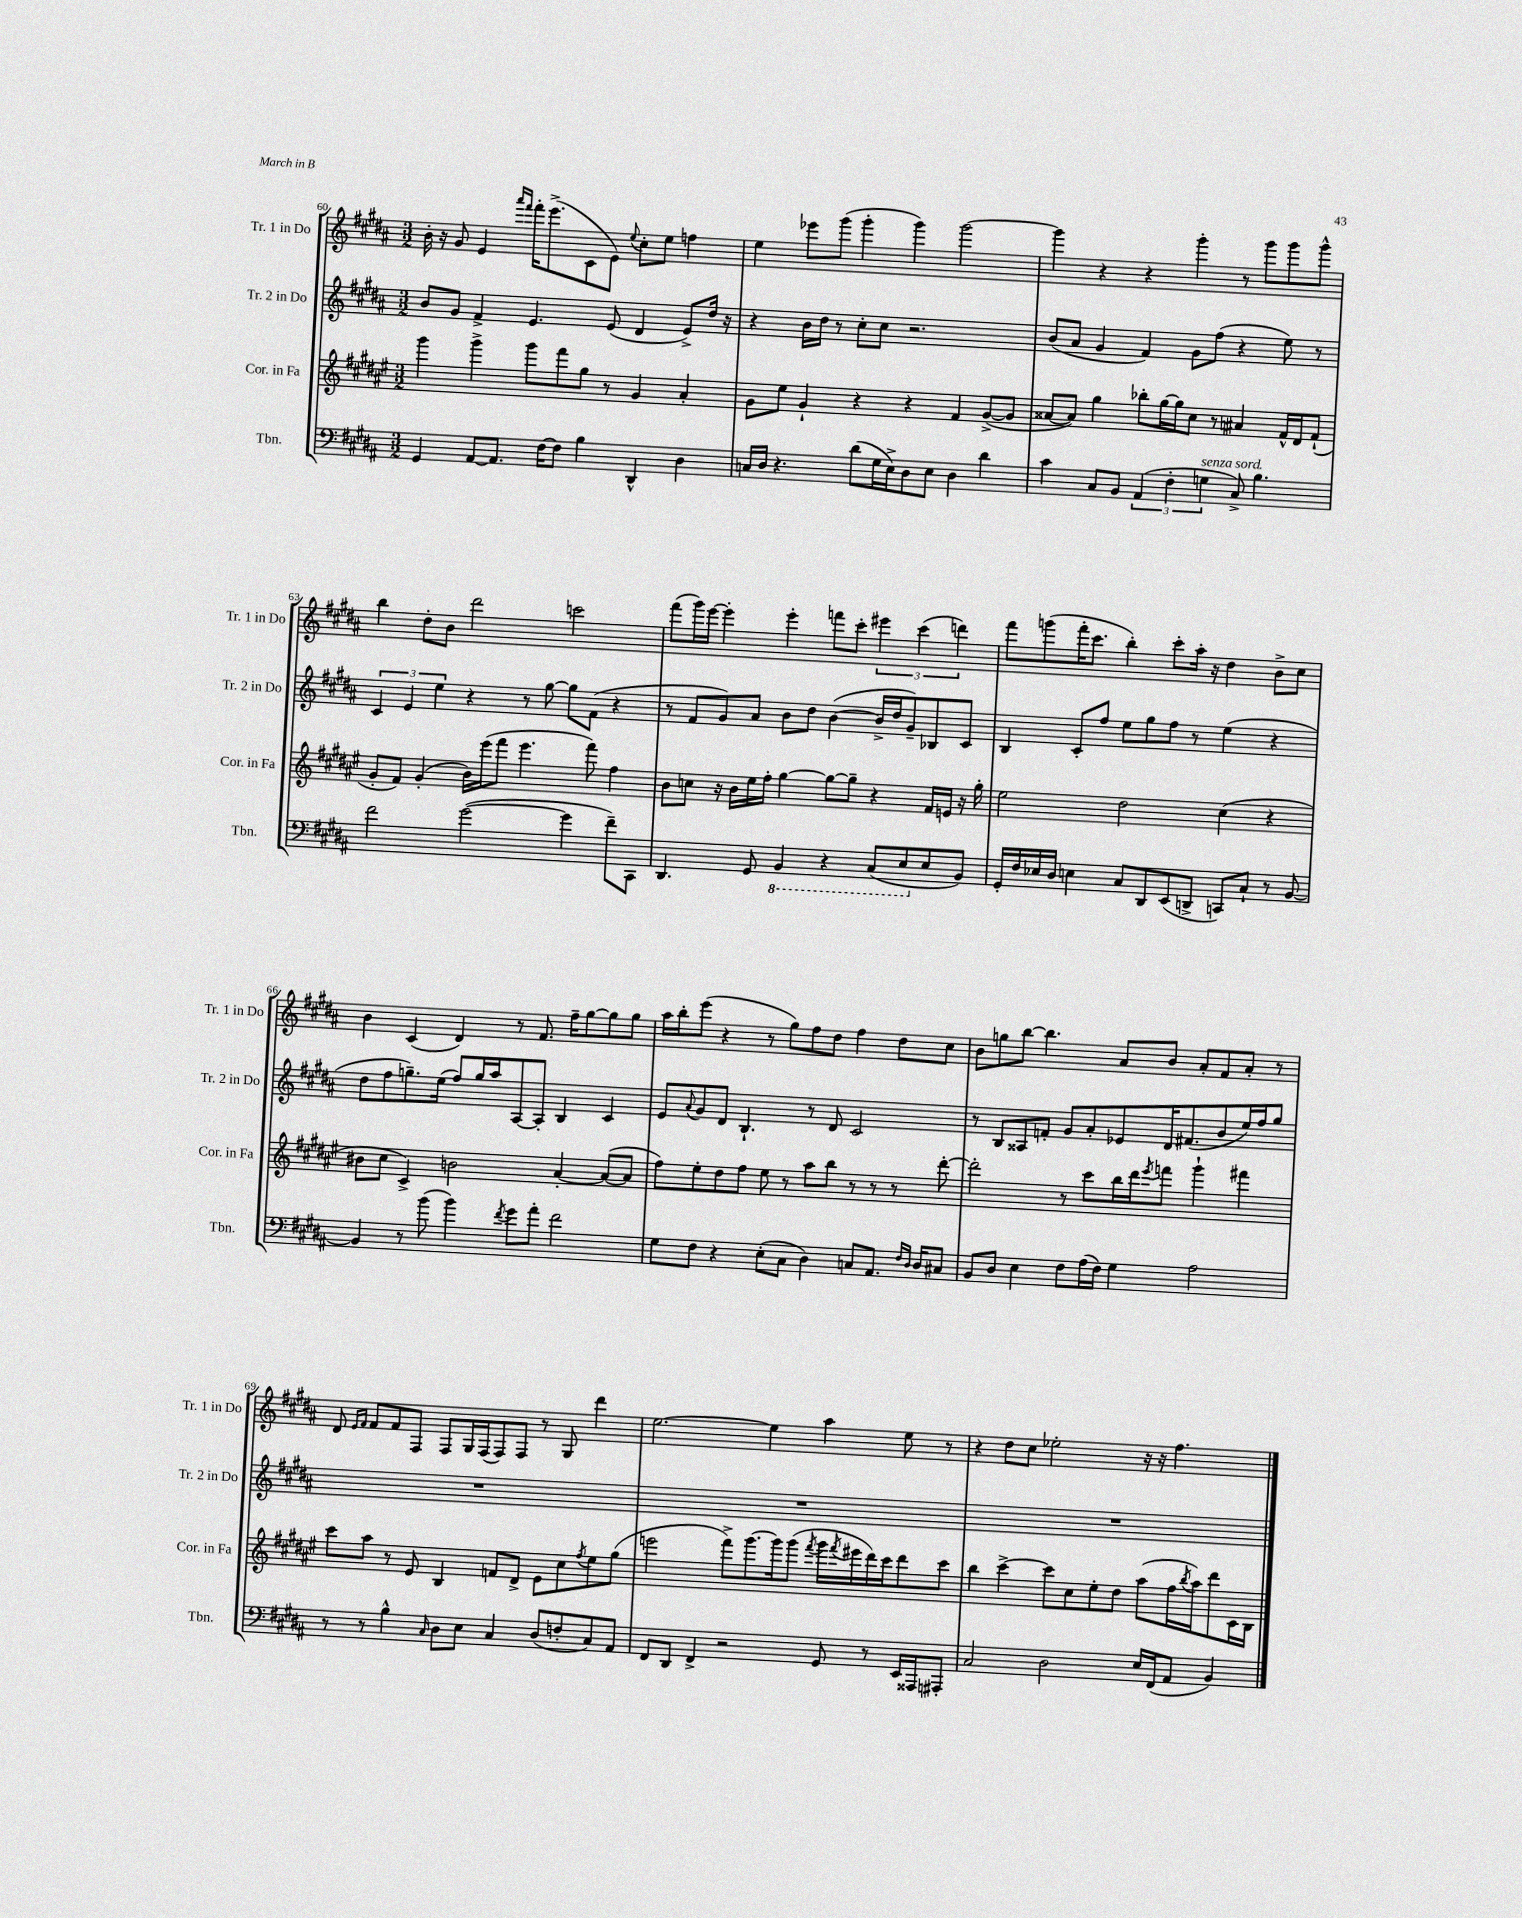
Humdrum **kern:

**kern	**kern	**kern	**kern
*part4	*part3	*part2	*part1
*staff4	*staff3	*staff2	*staff1
*I"Tbn.	*I"Cor. in Fa	*I"Tr. 2 in Do	*I"Tr. 1 in Do
*I'Tbn.	*I'Cor. in Fa	*I'Tr. 2 in Do	*I'Tr. 1 in Do
*clefF4	*clefG2	*clefG2	*clefG2
*k[f#c#g#d#a#]	*k[f#c#g#d#a#e#]	*k[f#c#g#d#a#]	*k[f#c#g#d#a#]
*M3/2	*M3/2	*M3/2	*M3/2
=60	=60	=60	=60
4GG#/	4ggg#\	8b/L	16b'\
.	.	.	16r
.	.	8g#/J	8g#/
[8AA#/L	4ggg#^\	4f#^/	4e/
8.AA#/J]	.	.	.
.	.	.	16qqaaa#/LL
.	.	.	16qqfff#/JJ
.	8ggg#\L	4.e/	16fff#'\KL
[16F#\KL	.	.	(8.eee^\
8F#\J]	8fff#\	.	.
4B\	8gg#\J	.	8c#\
.	8r	(8e/	8e\J)
.	.	.	8qqee/
4DD#^^/	4g#/	4d#/	8cc#'\L
.	.	.	8ee\J
4D#\	4a#'/	8e^/L)	4ffn\
.	.	16dd#/Jk	.
.	.	16r	.
=61	=61	=61	=61
16Cn/LL	8g#\L	4r	4ee\
16D#/JJ	.	.	.
4.r	8ee#\J	.	.
.	4g#`/	16b\LL	8eee-X\L
.	.	16dd#\JJ	.
.	.	8r	(8ggg#\J
(8d#\L	4r	8cc#'\L	4ggg#'\
16G#\L	.	8cc#\J	.
16E^\J)	.	.	.
8D#\	4r	2.r	4ggg#\)
8E\J	.	.	.
4D#\	4f#/	.	[2ggg#\
4d#\	([8g#^/L	.	.
.	8g#/J]	.	.
=62	=62	=62	=62
4c#\	[8a##X/L	(8b/L	4ggg#\]
.	8a##/J])	8a#/J	.
8C#/L	4gg#\	4g#/	4r
8BB/J	.	.	.
(6AA#/	8bb-X'\L	4f#/)	4r
.	[16gg#\L	.	.
6F#'\	.	.	.
.	16gg#\J]	.	.
.	8cc#\J	8g#\L	4ggg#'\
!LO:TX:a:i:t=senza sord.	!	!	!
6Gn\	.	.	.
.	8r	(8ff#\J	.
8C#^/)	4a#X/	4r	8r
4.B\	.	.	8ggg#\L
.	16f#^^/LL	8ee\)	8ggg#\
.	16d#/J	.	.
.	(8f#`/J	8r	8ggg#^^\J
!!LO:LB:g=z
=63	=63	=63	=63
2f#\	8g#'/L	6c#/	4bb\
.	8f#/J)	.	.
.	.	6e/	.
.	(4g#'/	.	8dd#'\L
.	.	6ee\	.
.	.	.	8b\J
([2g#\	16b\LL)	4r	2ddd#\
.	(16eee#\J	.	.
.	8fff#\J	.	.
.	4.eee#\	8r	.
.	.	[8gg#\	.
4g#\]	.	8gg#\L]	2cccn\
.	8fff#\)	(8f#\J	.
8f#~\L)	4ff#\	4r	.
8CC#\J	.	.	.
=64	=64	=64	=64
4.DD#/	8b\L	8r	(8fff#\L
.	8ccn\J	8f#/L	16ggg#\L)
.	.	.	[16eee\JJ
.	16r	8g#/)	4eee'\]
.	16b\LL	.	.
8GG#/	16ee#\	8a#/J	.
.	16ff#'\JJ	.	.
*8ba	*	*	*
4BBB/	[4gg#\	8b\L	4eee'\
.	.	8dd#\J	.
4r	8gg#\L_	([4b\	8fffn\L
.	8gg#~\J]	.	8ccc#'\J
(8CC#/L	4r	16b^/LL]	6eee#X\
.	.	16dd#/J	.
8EE/	.	8g#~/)	.
.	.	.	(6ccc#\
*X8ba	*	*	*
8E/	16f#/LL	8B-X/	.
.	16en/JJ	.	.
.	.	.	6dddn\)
8BB/J)	16r	8c#/J	.
.	16gg#'\	.	.
=65	=65	=65	=65
16GG#'/LL	2ee#\	4B/	8fff#\L
16F#/	.	.	.
16E-X/	.	.	(8gggn\
16D#/JJ	.	.	.
4En\	.	8c#'/L	16fff#'\K
.	.	.	8.ccc#\J
.	.	8ff#/J	.
8C#/L	2dd#\	8ee\L	4bb'\)
8DD#/	.	8gg#\	.
(8EE/	.	8ff#\J	8ccc#'\L
8DDn^/J	.	8r	16aa#'\Jk
.	.	.	16r
8CCn/L)	(4cc#\	(4ee\	4dd#\
8C#`/J	.	.	.
8r	4r	4r	8b^\L
[8BB/	.	.	8cc#\J
!!LO:LB:g=z
=66	=66	=66	=66
4BB/]	8b#X\L	8dd#\L	4b\
.	8cc#\J	8ff#\	.
8r	4c#^/)	8.ggn~\)	(4c#/
(8b\	.	.	.
.	.	(16ee\Jk	.
4b\)	2bn\	8ff#/L)	4d#/)
.	.	16gg/L	.
.	.	16aa#/J	.
8qf#/	.	.	.
8g#\L	.	[8A#/	8r
8a#'\J	.	8A#'/J]	8.f#/
2f#\	[4a#'/	4B/	.
.	.	.	16ff#~\KL
.	.	.	[8gg#\
.	(8a#/L_	4c#/	8gg#\]
.	8a#/J]	.	8gg#\J
=67	=67	=67	=67
8G#\L	8ff#\L)	8e/L	16aa#\LL
.	.	.	16bb'\J
.	.	8qqa#/	.
8F#\J	8ee#'\	8g#/	(8eee\J
4r	8dd#\	8d#/J	4r
.	8ff#\J	4.B`/	.
(8E'\L	8ee#\	.	8r
8C#\J	8r	.	8gg#\L)
4D#\)	8aa#\L	8r	8ff#\
.	8bb\J	8d#/	8dd#\J
8Cn/L	8r	2c#/	4ff#\
8.AA#/J	8r	.	.
.	8r	.	8dd#\L
16qqF#/LL	.	.	.
16qqD#/JJ	.	.	.
16D#/KL	.	.	.
8C#X/J	[8ddd#'\	.	8cc#\J
=68	=68	=68	=68
8BB/L	2ddd#'\]	8r	8b\L
8D#/J	.	8B/L	8ggn\
4E\	.	8A##X/	[8bb\J
.	.	8fn'/J	4.bb\]
8F#\L	8r	8g#/L	.
(16A#\L	8ccc#\L	8a#'/	.
16F#\JJ)	.	.	.
4G#\	16bb\L	8e-X/	8a#/L
.	16ddd#\J	.	.
.	8qeee#/	.	.
.	8fffn\J	16d#/K	8b/J
.	.	(8.f#X/	.
2A#\	4ggg#`\	.	8a#'/L
.	.	8b/	8f#/
.	4fff#X\	16ee/L)	8a#'/J
.	.	16ff#/J	.
.	.	8gg#/J	8r
!!LO:LB:g=z
=69	=69	=69	=69
8r	8ccc#\L	1.r	8d#/
.	.	.	16qqe/LL
.	.	.	16qqf#/JJ
8r	8aa#\J	.	8f#/L
4B^^\	8r	.	8f#/
.	8e#/	.	8F#/J
16qqC#/	.	.	.
8D#\L	4B/	.	8F#/L
8E\J	.	.	16G#/L
.	.	.	(16F#/J
4C#/	8fn/L	.	8F#/)
.	8d#^/J	.	8F#/J
(8D#/L	8e#\L	.	8r
8Fn'/	8cc#\	.	8G#/
.	8qff#/	.	.
8C#/)	8ee#\	.	4ddd#\
8AA#/J	(8gg#\J	.	.
=70	=70	=70	=70
8FF#/L	2eeen\	1.r	[2.ee\
8DD#/J	.	.	.
4FF#^/	.	.	.
2r	8fff#^\L)	.	.
.	[8.ggg#\	.	.
.	.	.	4ee\]
.	16ggg#\k]	.	.
.	(8ggg#\J	.	.
.	8qfff#/	.	.
8GG#/	16ggg#\LL	.	4aa#\
.	8qfff#/	.	.
.	16eee#X\	.	.
8r	16ddd#\)	.	.
.	16ccc#\J	.	.
16EE/LL	8ddd#\	.	8ee\
16AAA##X/J	.	.	.
8AAA#X'/J	8ccc#\J	.	8r
=71	=71	=71	=71
2C#/	4bb\	1.r	4r
.	[4ccc#^\	.	8dd#\L
.	.	.	8cc#\J
2D#\	8ccc#\L]	.	2ee-X'\
.	8cc#\	.	.
.	8ee#'\	.	.
.	8dd#\J	.	.
16E/LL	(8aa#\L	.	16r
(16FF#/J	.	.	16r
8AA#/J	16ff#\L	.	4.ff#\
.	8qbb/	.	.
.	16aa#\J)	.	.
4BB/)	8ddd#\	.	.
.	16c#\L	.	.
.	16B\JJ	.	.
==	==	==	==
*-	*-	*-	*-
